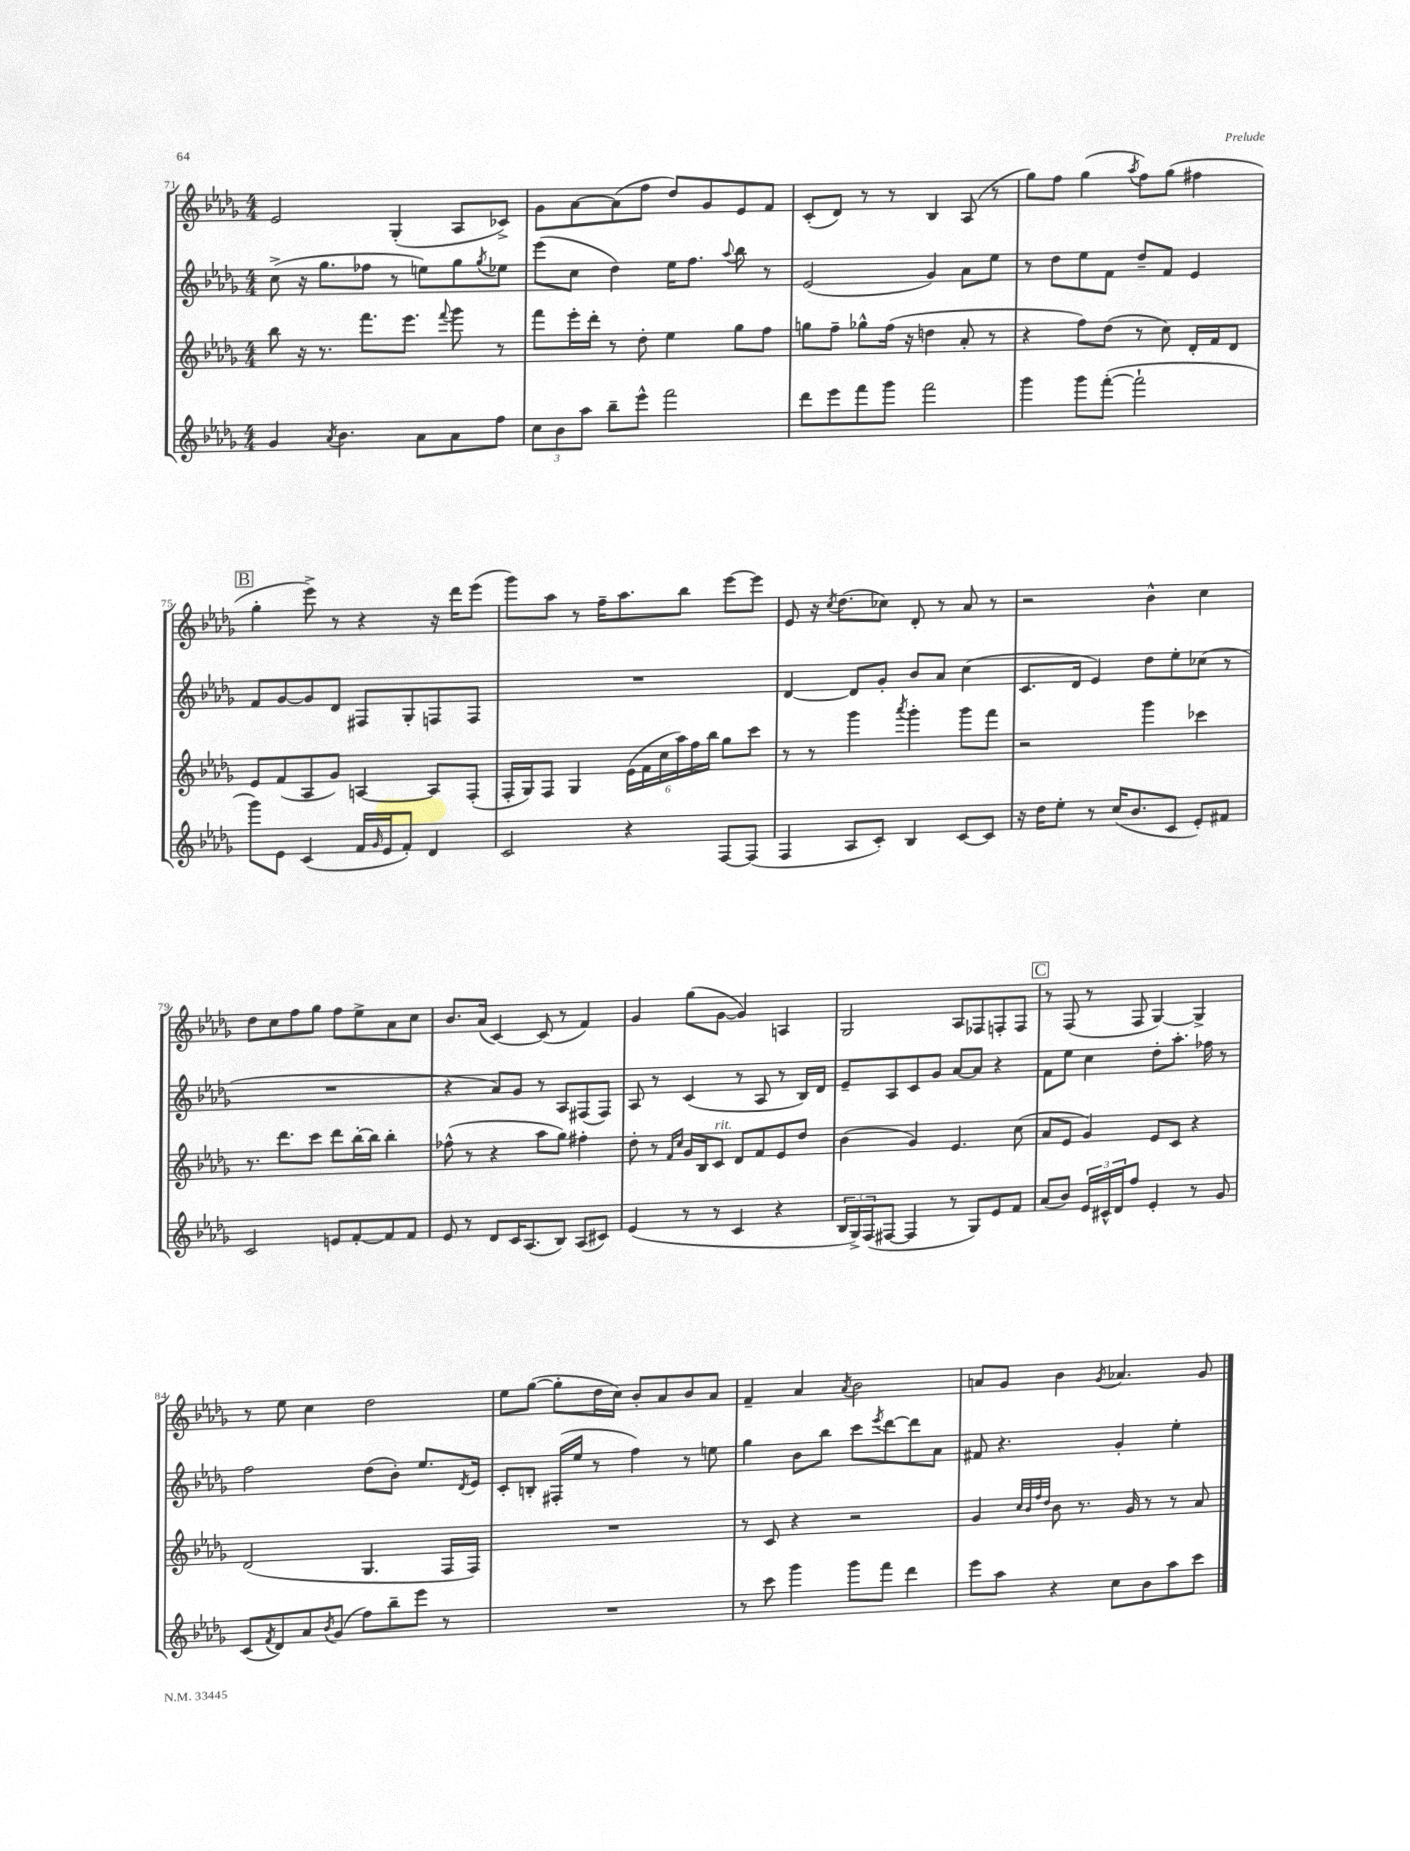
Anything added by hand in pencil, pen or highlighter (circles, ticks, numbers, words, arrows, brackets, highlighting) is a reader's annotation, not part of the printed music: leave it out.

**kern	**kern	**kern	**kern
*staff4	*staff3	*staff2	*staff1
*clefG2	*clefG2	*clefG2	*clefG2
*k[b-e-a-d-g-]	*k[b-e-a-d-g-]	*k[b-e-a-d-g-]	*k[b-e-a-d-g-]
*M4/4	*M4/4	*M4/4	*M4/4
4g-	8bb-	(8cc^	2e-
.	16r	16r	.
.	8.r	8.gg-	.
8qa-	.	.	.
4.b-	.	.	.
.	8.fff	8ff-	.
.	.	8r	(4G-'
.	8.eee-	.	.
8a-	.	8ee)	.
.	8qqfff	.	.
8a-	8ggg-	8gg-	8A-
.	.	8qgg-	.
8ff	8r	8ee-	8c-^)
=	=	=	=
12cc	8fff	(8eee-	8g-
12b-	.	.	.
.	16eee-'	8cc	[8a-
12aa-	.	.	.
.	16ddd-'	.	.
8bb-~	8r	4dd-)	(8a-]
8eee-^^	8dd-'	.	8ff
2fff	4ee-	16ee-	8dd-)
.	.	8.ff	.
.	.	.	8g-
.	.	8qqaa-	.
.	8gg-	8bb-	8e-
.	8ff	8r	8f
=	=	=	=
8ddd-	8gg	(2e-	(8c'
8eee-	8ff~	.	8d-)
8fff	8gg-^^	.	8r
8ggg-	(16ff	.	8r
.	16r	.	.
2fff	4dd	4g-)	4B-
.	8a-'	8a-	(8A-
.	8r	8ee-	8r
=	=	=	=
4ggg-	4r	8r	8gg-)
.	.	8dd-	8ff
8ggg-	8ff)	8ee-	(4gg-
([8fff'	(8dd-	8f	.
.	.	.	8qaa-
2fff`]	8r	8dd-~	8ff)
.	8cc)	8f	(8gg-
.	16d-'	4e-	4ff#
.	16f	.	.
.	8d-	.	.
=	=	=	=
8ggg-)	8e-	8f	4gg-'
8e-	(8f	[8g-	.
(4c	8A-	8g-]	8eee-^)
.	8g-)	8d-	8r
16f	[4A	8F#	4r
16qqg-	.	.	.
16e-	.	.	.
8f')	.	8G-'	.
4d-	8A]	8F	16r
.	.	.	16ddd-
.	(8F'	8F	(8eee-
=	=	=	=
2c	16F'	1r	8ggg-)
.	16G-)	.	.
.	8F	.	8aa-
.	4G-	.	8r
.	.	.	16ff~
.	.	.	8.aa-
4r	(24e-	.	.
.	24f	.	.
.	24cc	.	.
.	24aa-)	.	8bb-
.	24ff	.	.
.	24bb-	.	.
[8F	8gg-	.	[8eee-
(8F]	8ccc	.	8eee-]
=	=	=	=
4F	8r	[4d-	8e-
.	8r	.	16r
.	.	.	8qcc
.	.	.	(8.dd-
8A-	4ggg-	8d-]	.
8c')	.	8g-'	8cc-)
.	8qaaa-	.	.
4B-	4ggg-'	8b-	8d-'
.	.	8a-	8r
[8c	8ggg-	(4cc	8a-
8c]	8fff	.	8r
=	=	=	=
16r	2r	8.c	2r
16dd-	.	.	.
8ee-'	.	.	.
.	.	16d-	.
8r	.	4e-)	.
(16cc	.	.	.
8.b-	.	.	.
.	4ggg-	8dd-	4b-^^
8c	.	8ee-'	.
8e-')	4ccc-	(8cc-	4cc
8f#	.	8r	.
=	=	=	=
2c	8.r	1r	8dd-
.	.	.	8cc
.	8.ddd-	.	.
.	.	.	8ff
.	8ccc	.	8gg-
8e	8ddd-	.	8ff
[8f'	[16bb-'	.	8ee-^
.	16bb-]	.	.
8f]	4bb-'	.	8a-
8f	.	.	8cc
=	=	=	=
8e-	(8ff-^^	4r	8.b-
8r	8r	.	.
.	.	.	(16a-
8d-	4r	8a-)	[4c)
16c	.	8g-	.
(8.A-	.	.	.
.	8aa-	8r	(8c]
8B-)	8gg-)	8A-	8r
(8A-	4ff#'	(8F#	4f)
8c#)	.	8F#)	.
=	=	=	=
(4e-	8dd-'	8A-	4g-
.	8r	8r	.
.	16qqf	.	.
.	16qqcc	.	.
8r	16g-	(4c	(8gg-
.	16B-	.	.
8r	8c	.	[8g-
4c	8d-	8r	4g-])
.	8f	8A-	.
4r	8e-	8r	4A
.	8dd-	16B-)	.
.	.	16d-	.
=	=	=	=
24B-	(4b-	8e-~	2G-
24G-^)	.	.	.
(24F	.	.	.
[8F#	.	8A-	.
4F#]	4g-)	8c	.
.	.	8g-	.
8r	4.e-	[8a-	8A-
8G-)	.	8a-]	8F-
8e-	.	4r	8F'
8f	(8cc	.	8F
=	=	=	=
(8a-	8a-	8f	8r
8b-)	8e-	8ee-	(8F
24e-	4g-)	4cc	8r
24c#^^	.	.	.
24d-	.	.	.
8ff	.	.	8F
4e-'	8e-	8dd-'	[4G-)
.	8c	8.aa-'	.
8r	4r	.	4G-^]
.	.	16ff-	.
8g-	.	8r	.
=	=	=	=
(8c	(2d-	2ff	8r
8qf	.	.	.
8d-)	.	.	8ee-
8a-	.	.	4cc
8qb-	.	.	.
(8g-	.	.	.
8ff)	4.G-	(8dd-	2dd-
8bb-~	.	8b-')	.
8eee-	.	8.ee-	.
8r	16F	.	.
.	.	8qd-	.
.	16F)	16e-	.
=	=	=	=
1r	1r	8c'	8ee-
.	.	8B'	([8gg-
.	.	(16F#'	8gg-']
.	.	16ee-	.
.	.	8r	16dd-
.	.	.	16cc)
.	.	4ff)	8b-'
.	.	.	8a-
.	.	8r	8b-
.	.	8ee	8a-
=	=	=	=
8r	8r	4gg-	4f~
8ccc	8c	.	.
4ggg-	4r	8b-	4a-
.	.	8bb-	.
.	.	.	8qa-
8ggg-	2r	8ccc	2b-
.	.	8qeee-	.
8fff	.	[8ddd-	.
4ddd-	.	8ddd-]	.
.	.	8a-	.
=	=	=	=
8eee-	4g-	8f#	8a
8aa-	.	4.r	8g-
.	32qqcc	.	.
.	32qqb-	.	.
.	32qqff	.	.
.	32qqdd-	.	.
4r	8b-	.	4b-
.	8.r	.	.
.	.	.	8qg-
8cc	.	4g-'	4.a-
.	16g-	.	.
8b-	8r	.	.
8aa-	8r	4ee-'	.
8ccc	8a-	.	8g-
==	==	==	==
*-	*-	*-	*-
